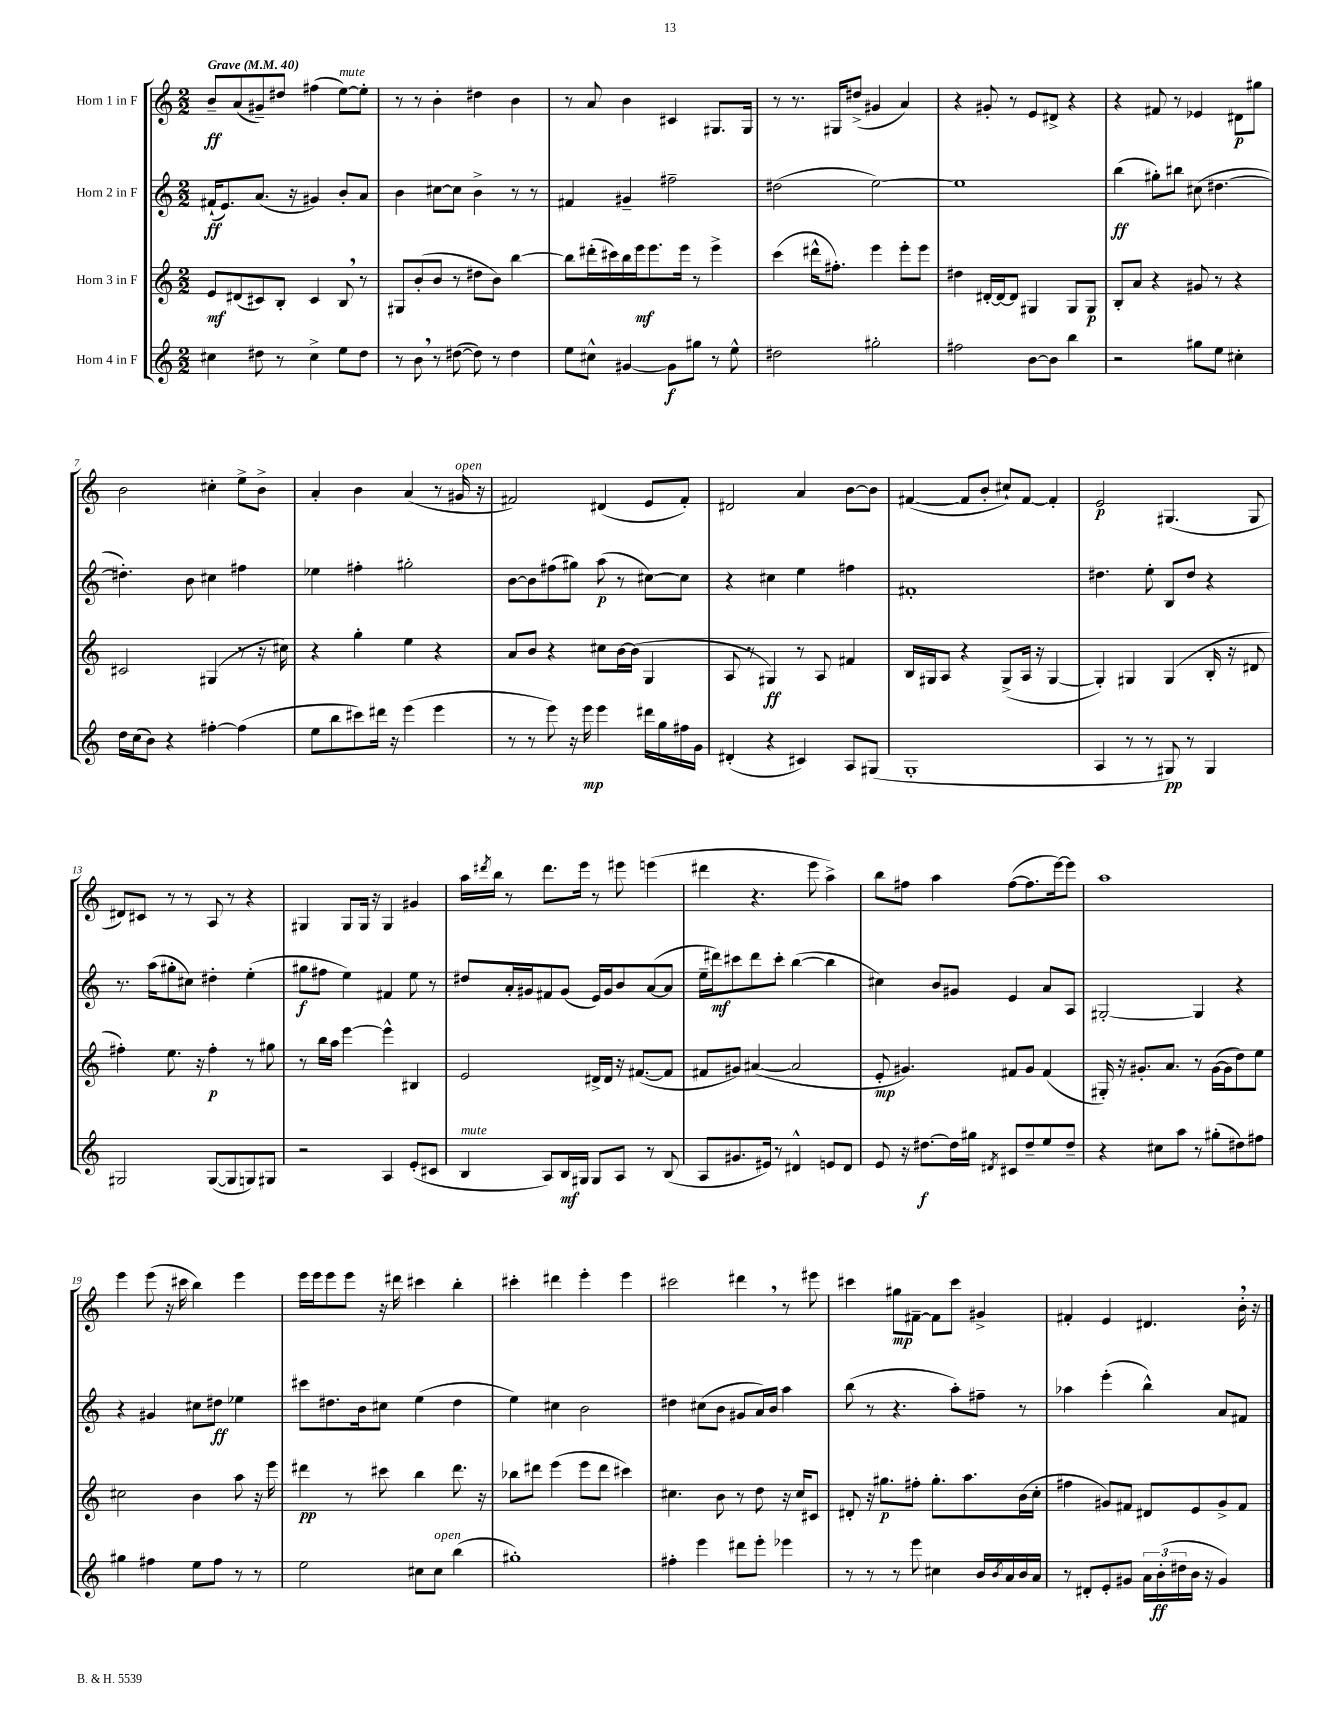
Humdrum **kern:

**kern	**kern	**kern	**kern
*staff4	*staff3	*staff2	*staff1
*clefG2	*clefG2	*clefG2	*clefG2
*k[]	*k[]	*k[]	*k[]
*M2/2	*M2/2	*M2/2	*M2/2
*MM40	*MM40	*MM40	*MM40
4cc#\	8e/L	(16f#`/LK	8b~/L
.	.	8.e/)	.
.	(8d#/	.	(8a/
8dd#\	8c#/)	(8.a/J	8g#~/)
8r	8B'/J	.	8dd#/J
.	.	16r	.
4cc#^\	4c#/	4g#/)	(4ff#\
8ee\L	8B/	8b'/L	[8ee\L)
8dd#\J	8r	8a/J	8ee'\]J
=	=	=	=
8r	8G#/L	4b\	8r
8b\	(8b'/	.	8r
8r	8b/J	[8cc#\L	4b'\
([8dd#\	8r	8cc#\]J	.
8dd#\])	8dd#\L	4b^\	4dd#\
8r	8b\J)	.	.
4dd#\	[4bb\	8r	4b\
.	.	8r	.
=	=	=	=
8ee\L	8bb\]L	4f#/	8r
8cc#^^\J	(16ddd#'\L	.	8a/
.	16ccc#\)	.	.
[4g#/	16bb\	4g#~/	4b\
.	16eee\J	.	.
.	8.eee\	.	.
8g#\]L	.	2ff#~\	4c#/
.	16eee\Jk	.	.
8gg#\J	8r	.	.
8r	4eee^\	.	8.G#/L
8ee^^\	.	.	.
.	.	.	16G#/Jk
=	=	=	=
2dd#\	(4ccc\	(2dd#\	8r
.	.	.	8.r
.	16ddd#^^\LK	.	.
.	8.ff#'\J)	.	16G#/LK
.	.	.	(8dd#^/J
2gg#'\	4eee\	[2ee\)	4g#/
.	8eee'\L	.	4a/)
.	8eee\J	.	.
=	=	=	=
2ff#\	4dd#\	1ee]	4r
.	[16d#'/LL	.	8g#'/
.	16d#/_J	.	.
.	8d#/]J	.	8r
[8b\L	4G#/	.	8e/L
8b\]J	.	.	8d#^/J
4bb\	8G#/L	.	4r
.	8G#/J	.	.
=	=	=	=
2r	8B'/L	(4bb\	4r
.	8a/J	.	.
.	4r	8gg#'\L)	8f#/
.	.	8bb#\J	8r
8gg#\L	8g#/	(8cc#\	4e-/
8ee\J	8r	[4.dd#\	.
4cc#'\	4r	.	8d#\L
.	.	.	8gg#\J
=	=	=	=
16dd\LL	2c#/	4.dd#'\])	2b\
(16cc\J	.	.	.
8b\J)	.	.	.
4r	.	.	.
.	.	8b\	.
[4ff#'\	(4G#/	4cc#\	4cc#'\
(4ff#\]	8r	4ff#\	8ee^\L
.	16r	.	8b^\J
.	16cc#\)	.	.
=	=	=	=
8ee\L	4r	4ee-\	4a'/
8bb\	.	.	.
8ccc#\)	4gg'\	4ff#'\	4b\
16ddd#\Jk	.	.	.
16r	.	.	.
(4eee\	4ee\	2gg#'\	(4a/
4eee\	4r	.	8r
.	.	.	16g#/
.	.	.	16r
=	=	=	=
8r	8a/L	[8b\L	2f#/)
8r	8b/J	8b\]	.
8eee\)	4r	(8ff#\	.
16r	.	8gg#\J)	.
16eee\	.	.	.
4eee\	8cc#\L	(8aa\	(4d#/
.	[16b\L	8r	.
.	(16b\]JJ	.	.
16ddd#\LL	4G/	[8cc#\L)	8e/L
16gg\	.	.	.
16ff#\	.	8cc#\]J	8f#'/J)
16g\JJ	.	.	.
=	=	=	=
(4d#'/	8A/	4r	2d#/
.	8r	.	.
4r	4G#/)	4cc#\	.
4c#/)	8r	4ee\	4a/
.	8A/	.	.
8A/L	4f#/	4ff#\	[8b\L
(8G#/J	.	.	8b\]J
=	=	=	=
1G'	16B/LL	1f#'	([4f#/
.	16G#/J	.	.
.	8A/J	.	.
.	4r	.	8f#/]L
.	.	.	8b'/J
.	(8G#^/L	.	8cc#`/L)
.	16A/Jk	.	[8f#/J
.	16r	.	.
.	[4G#/	.	4f#'/]
=	=	=	=
4A/	4G#'/])	4.dd#\	2e/
8r	4G#/	.	.
8r	.	8ee'\	.
8G#/)	(4G#/	8B/L	(4.G#/
8r	.	8dd#/J	.
4G#/	16B'/	4r	.
.	16r	.	.
.	8d#/	.	8G#/
=	=	=	=
2G#/	4ff#'\)	8.r	8d#/L)
.	.	.	8c#/J
.	.	(16aa\LK	.
.	8.ee\	8gg#'\	8r
.	.	8cc#\J)	8r
.	16r	.	.
([8G#/L	4ff#'\	4dd#'\	8A/
8G#/]	.	.	8r
8G/)	8r	(4ee'\	4r
8G#/J	8gg#\	.	.
=	=	=	=
2r	8r	8gg#\L	4G#/
.	16bb\LL	8ff#\J	.
.	16aa\JJ	.	.
.	[4eee\	4ee\)	8G#/L
.	.	.	16G#/Jk
.	.	.	16r
4A/	4eee^^\]	4f#/	4G#/
(8e'/L	4B#/	8ee\	4g#/
8c#/J	.	8r	.
=	=	=	=
4B/	2e/	8dd#/L	16aa\LL
.	.	.	8qddd#/
.	.	.	16bb\JJ
.	.	16a'/L	8r
.	.	16g#/J	.
8A/L)	.	8f#/	8.ddd#\L
16B/L	.	(8g#/J	.
16G#/JJ	.	.	16eee\Jk
8G#/L	16d#^/LL	16e/LL)	8r
.	16d#/JJ	16g#/J	.
8A/J	16r	8b/	8eee#\
.	([8.f#/L	.	.
8r	.	([8a/	(4eee\
(8B/	8f#/]J	8a/]J	.
=	=	=	=
8A/L	8f#/L	16ee~\LL	4ddd#\
.	.	16ddd#\J)	.
8.g#/	8g#/J)	8ccc#\	.
.	([4a#/	8ddd#\	4.r
16e#/Jk)	.	.	.
8r	.	8ccc#'\J	.
4d#^^/	2a#/]	([4bb\	.
.	.	.	8eee\
8e/L	.	4bb\]	4aa^\)
8d#/J	.	.	.
=	=	=	=
8e/	8e'/	4cc#\)	8bb\L
16r	4.g#/)	.	8ff#\J
[8.dd#\L	.	.	.
.	.	8b/L	4aa\
16dd#\]L	.	8g#/J	.
16gg#\JJ	.	.	.
8qd#/	.	.	.
8c#/L	8f#/L	4e/	([8ff#\L
8dd#~/	8g#/J	.	8.ff#\]
8ee/	(4f#/	8a/L	.
.	.	.	[16eee\k)
8dd#~/J	.	8A/J	8eee\]J
=	=	=	=
4r	16G#'/)	[2G#'/	1aa
.	16r	.	.
.	8.g#'/L	.	.
8cc#\L	.	.	.
.	8.a/J	.	.
8aa\J	.	.	.
8r	8r	4G#/]	.
(8gg#'\L	([16g#\LL	.	.
.	16g#\]J	.	.
8dd#\)	8dd\)	4r	.
8ff#\J	8ee\J	.	.
=	=	=	=
4gg#\	2cc#\	4r	4eee\
4ff#\	.	4g#/	(8eee\
.	.	.	16r
.	.	.	16ccc#\
8ee\L	4b\	8cc#\L	4bb\)
8ff#\J	.	8dd#\J	.
8r	8aa\	4ee-\	4eee\
8r	16r	.	.
.	16eee\	.	.
=	=	=	=
2ee\	4ddd#\	8ccc#\L	16eee\LL
.	.	.	16eee\J
.	.	8.dd#\	8eee\
.	8r	.	8eee\J
.	.	16b\k	.
.	8ccc#\	8cc#\J	16r
.	.	.	16ddd#\
8cc#\L	4bb\	(4ee\	4ccc#\
8cc#\J	.	.	.
(4bb\	8.ddd#\	4dd#\	4bb'\
.	16r	.	.
=	=	=	=
1gg#')	8bb-\L	4ee\)	4ccc#'\
.	8ddd#\J	.	.
.	(4eee\	4cc#\	4ddd#\
.	8eee\L	2b\	4eee'\
.	8ddd#\J	.	.
.	4ccc#\)	.	4eee\
=	=	=	=
4ff#'\	4.cc#\	4dd#\	2ccc#\
4eee\	.	(8cc#\L	.
.	8b\	8b\J	.
8ddd#\L	8r	8g#/L	4ddd#\
8eee'\J	8dd\	16a/L)	.
.	.	16b/JJ	.
4eee-\	16r	4aa\	8r
.	16cc#/LK	.	.
.	8c#/J	.	8eee#\
=	=	=	=
8r	8d#'/	(8bb\	4ccc#\
8r	16r	8r	.
.	8.gg#\L	.	.
8r	.	4.r	8gg#\L
8eee\	8ff#'\J	.	[8f#~\J
4cc#\	8.gg#'\L	.	8f#\]L
.	.	8aa'\L)	8ccc#\J
.	8.aa\	.	.
16b/LL	.	8ff#~\J	4g#^/
8qb/	.	.	.
16a/	.	.	.
16b/	(16b\L	8r	.
16a/JJ	16cc'\JJ	.	.
=	=	=	=
8r	4ff#\	4aa-\	4f#'/
8d#'/L	.	.	.
8e'/	8g#/L)	(4eee'\	4e/
8g#/J	8f#/J	.	.
24a\LL	8d#/L	4bb^^\)	4.d#/
(24b'\	.	.	.
24dd#\	.	.	.
16b\JJ	8e/	.	.
16r	.	.	.
4g#/)	8g#^/	8a/L	.
.	8f#/J	8f#/J	16b'\
.	.	.	16r
==	==	==	==
*-	*-	*-	*-
